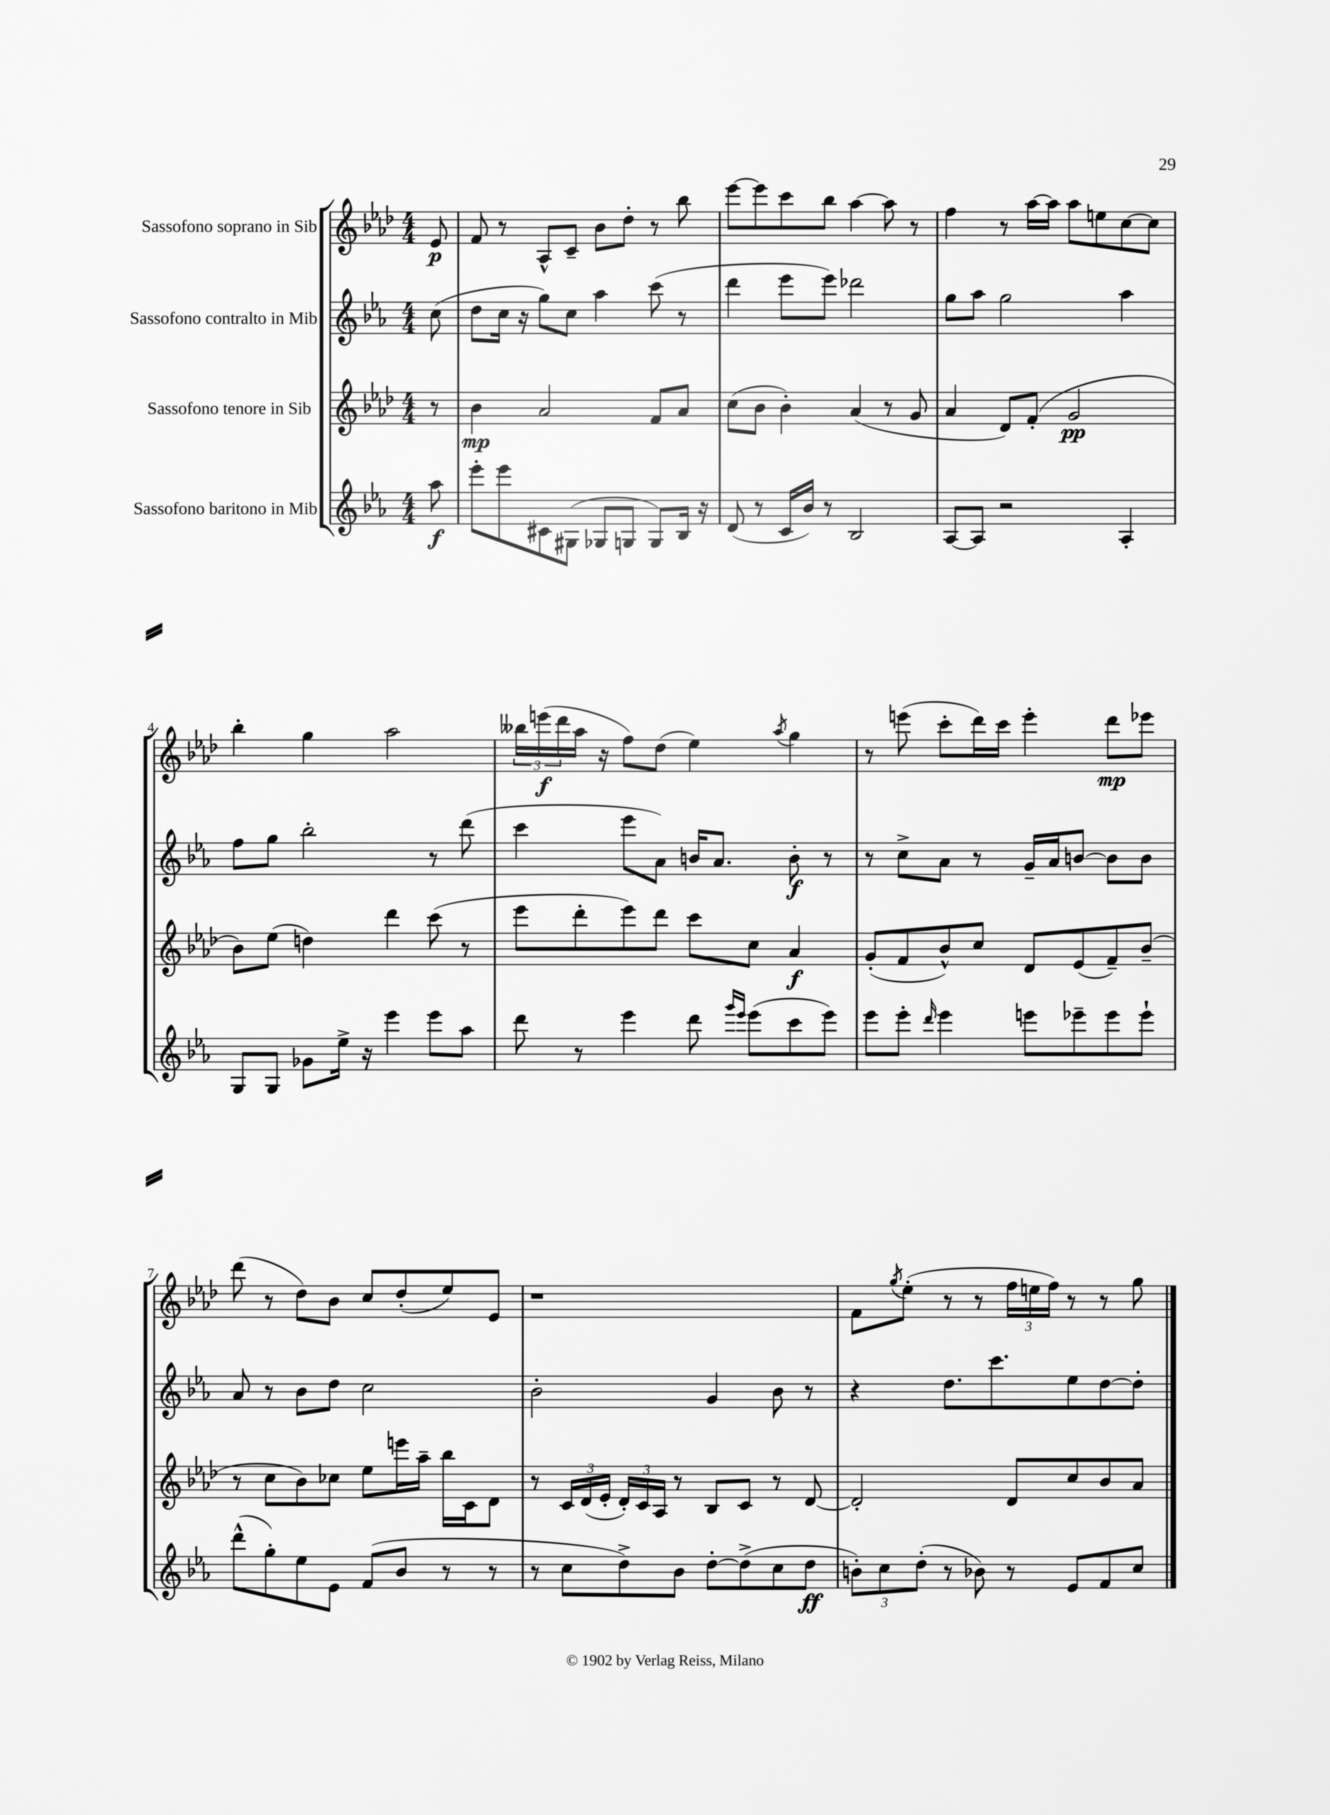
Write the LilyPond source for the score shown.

<<
\new StaffGroup <<
\new Staff = "s0" \with { instrumentName = "Sassofono soprano in Sib" } {
    \clef treble \key aes \major \numericTimeSignature \time 4/4 \partial 8
    ees'8\p |
    f'8 r8 aes8-^ c'8-- bes'8 des''8-. r8 bes''8 |
    ees'''8~ ees'''8 c'''8 bes''8 aes''4~ aes''8 r8 |
    f''4 r8 aes''16~ aes''16 aes''8 e''8 c''8~ c''8 |
    bes''4-. g''4 aes''2 |
    \tuplet 3/2 { beses''16 e'''16\f( des'''16 } aes''16 r16 f''8) des''8( ees''4) \acciaccatura { aes''8 } g''4 |
    r8 e'''8( c'''8-. des'''16) c'''16 e'''4-. des'''8\mp ees'''8 |
    des'''8( r8 des''8) bes'8 c''8 des''8-.( ees''8) ees'8 |
    r1 |
    f'8 \acciaccatura { g''8 } ees''8-.( r8 r8 \tuplet 3/2 { f''16 e''16 f''16) } r8 r8 g''8 \bar "|." |
}
\new Staff = "s1" \with { instrumentName = "Sassofono contralto in Mib" } {
    \clef treble \key ees \major \numericTimeSignature \time 4/4 \partial 8
    c''8( |
    d''8 c''16 r16 g''8) c''8 aes''4 c'''8( r8 |
    d'''4 ees'''8 ees'''8) des'''2 |
    g''8 aes''8 g''2 aes''4 |
    f''8 g''8 bes''2-. r8 d'''8( |
    c'''4 ees'''8 aes'8) b'16 aes'8. b'8-.\f r8 |
    r8 c''8-> aes'8 r8 g'16-- aes'16 b'8~ b'8 b'8 |
    aes'8 r8 bes'8 d''8 c''2 |
    bes'2-. g'4 bes'8 r8 |
    r4 d''8. c'''8. ees''8 d''8~ d''8-. \bar "|." |
}
\new Staff = "s2" \with { instrumentName = "Sassofono tenore in Sib" } {
    \clef treble \key aes \major \numericTimeSignature \time 4/4 \partial 8
    r8 |
    bes'4\mp aes'2 f'8 aes'8 |
    c''8( bes'8 bes'4-.) aes'4( r8 g'8 |
    aes'4 des'8) f'8-.( g'2\pp |
    bes'8) ees''8( d''4) des'''4 c'''8( r8 |
    ees'''8 des'''8-. ees'''8) des'''8 c'''8 c''8 aes'4\f |
    g'8-.( f'8 bes'8-^) c''8 des'8 ees'8( f'8--) bes'8--( |
    r8 c''8 bes'8) ces''8 ees''8 e'''16 aes''16-- bes''16 c'16 des'8 |
    r8 \tuplet 3/2 { c'16 des'16( ees'16-. } \tuplet 3/2 { des'16-.) c'16 aes16 } r8 bes8 c'8 r8 des'8~ |
    des'2-. des'8 c''8 bes'8 aes'8 \bar "|." |
}
\new Staff = "s3" \with { instrumentName = "Sassofono baritono in Mib" } {
    \clef treble \key ees \major \numericTimeSignature \time 4/4 \partial 8
    aes''8\f |
    ees'''8-. ees'''8 cis'8 gis8( ges8 g8 g8) bes16 r16 |
    d'8( r8 c'16 bes'16) r8 bes2 |
    aes8~ aes8 r2 aes4-. |
    g8 g8 ges'8 ees''16-> r16 ees'''4 ees'''8 aes''8 |
    d'''8 r8 ees'''4 d'''8 \grace { g'''16 ees'''16 } ees'''8( c'''8 ees'''8) |
    ees'''8 ees'''8-. \grace { d'''16 } ees'''4 e'''8 ees'''8-- ees'''8 ees'''8-! |
    d'''8-^( g''8-.) ees''8 ees'8 f'8( bes'8 r8 r8 |
    r8 c''8 d''8->) bes'8 d''8~-. d''8->( c''8 d''8\ff |
    \tuplet 3/2 { b'8-.) c''8 d''8-.( } r8 bes'8) r8 ees'8 f'8 c''8 \bar "|." |
}
>>
>>
